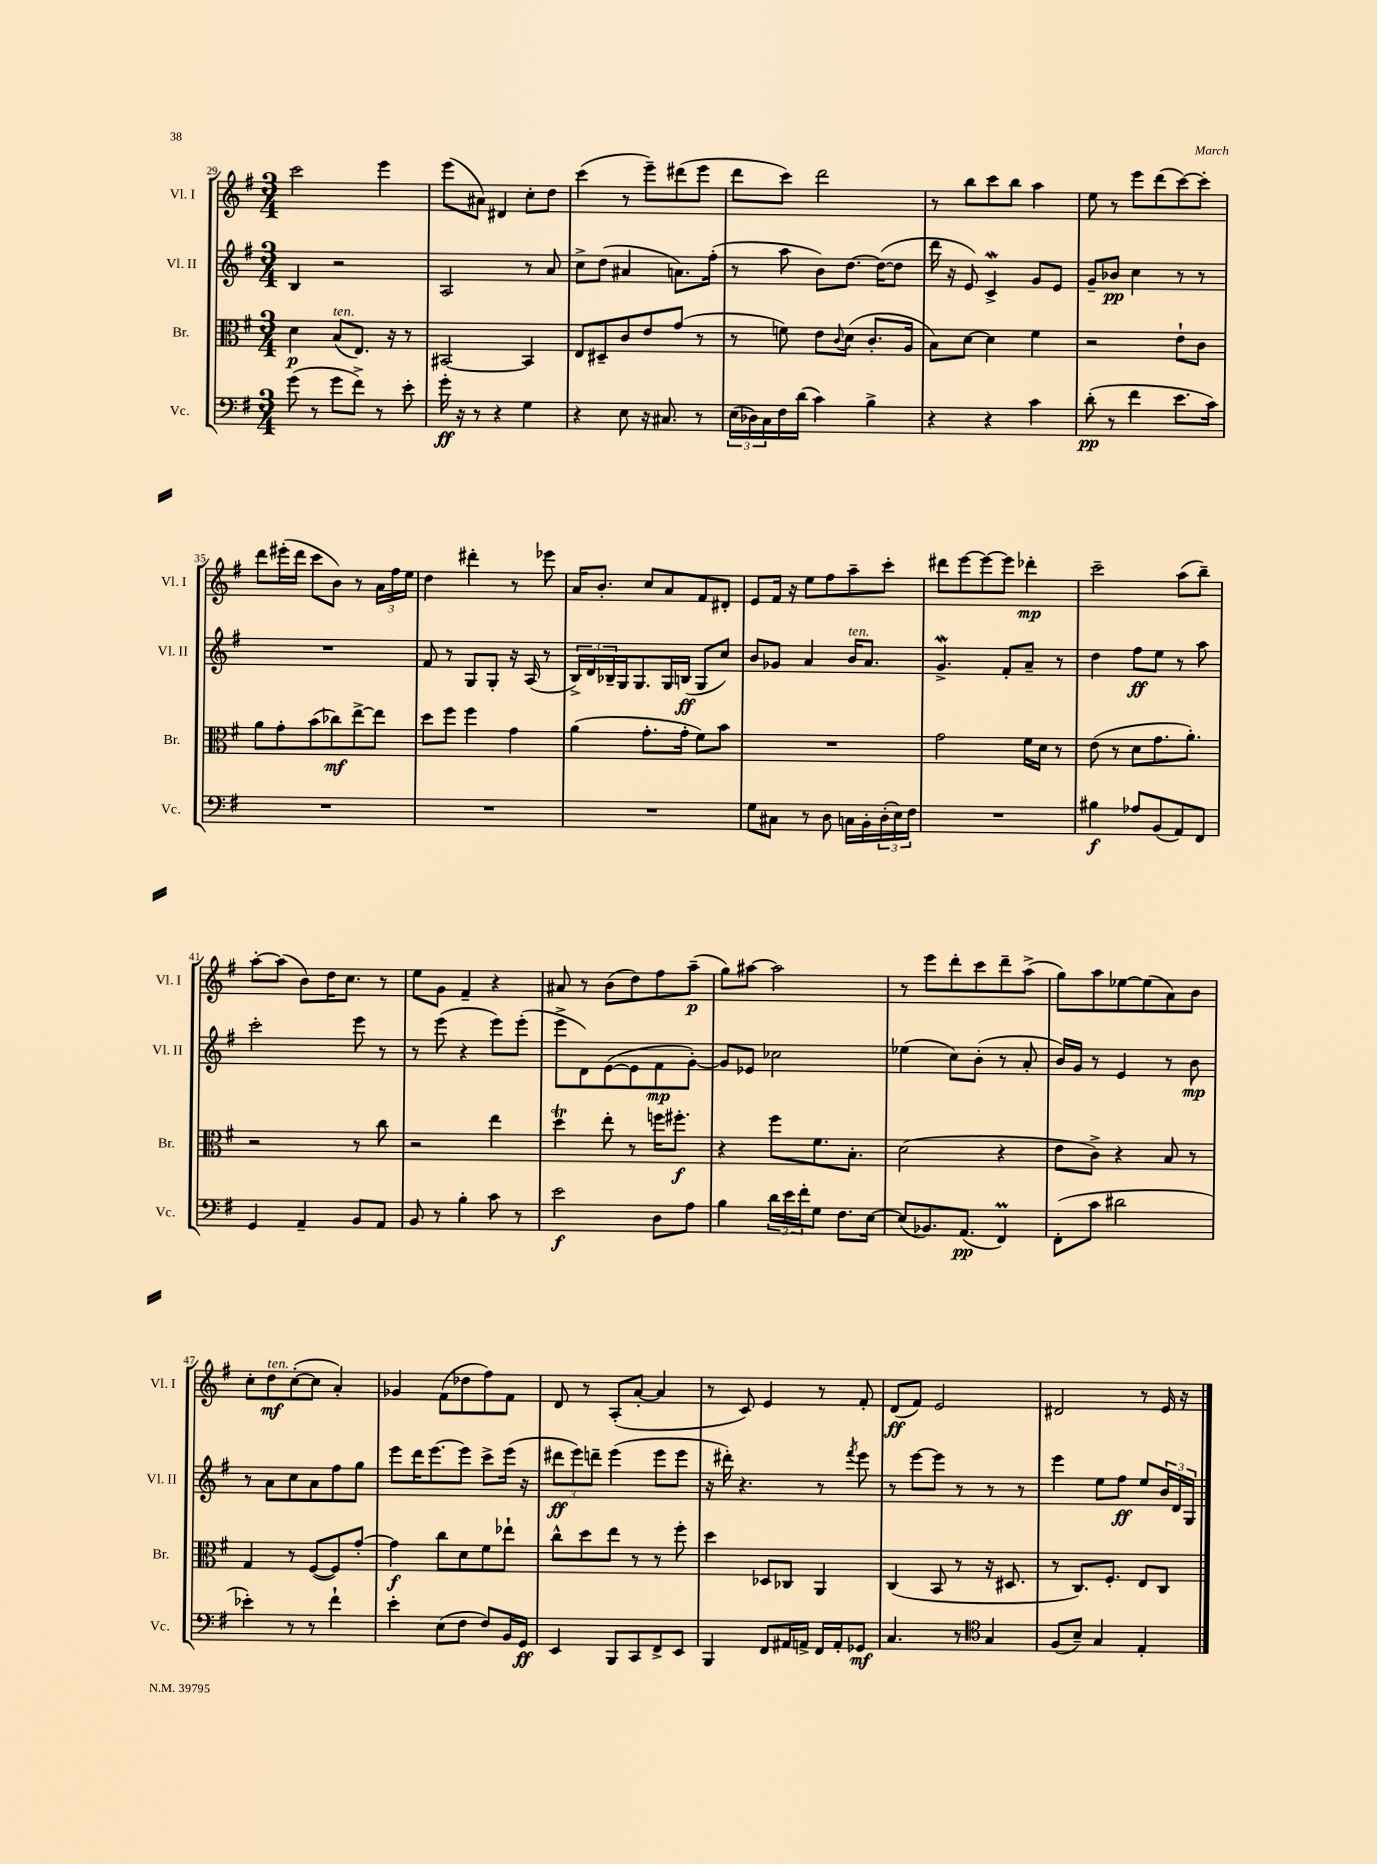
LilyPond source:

<<
\new StaffGroup <<
\new Staff = "s0" \with { instrumentName = "Vl. I" shortInstrumentName = "Vl. I" } {
    \clef treble \key g \major \numericTimeSignature \time 3/4
    c'''2 e'''4 |
    e'''8( ais'8) dis'4 c''8-. d''8 |
    c'''4( r8 e'''8--) dis'''8( e'''8 |
    d'''8 c'''8) d'''2 |
    r8 b''8 c'''8 b''8 a''4 |
    e''8 r8 e'''8 d'''8( c'''8~) c'''8-. |
    d'''8 eis'''16-.( d'''16 c'''8 b'8) r8 \tuplet 3/2 { a'16 fis''16 e''16 } |
    d''4 dis'''4-. r8 ees'''8 |
    a'16 b'8.-. c''8 a'8 fis'8 dis'8-. |
    e'8 fis'16 r16 e''8 fis''8 a''8-- c'''8-. |
    dis'''8 e'''8~ e'''8~ e'''8 des'''4-.\mp |
    c'''2-- a''8( b''8--) |
    a''8~-. a''8( b'8) d''16 c''8. r8 |
    e''8 g'8 fis'4-- r4 |
    ais'8 r8 b'8( d''8) fis''8 a''8--\p( |
    g''8) ais''8~ ais''2 |
    r8 e'''8 d'''8-. c'''8 d'''8-- a''8->( |
    g''8) a''8 ees''8~ ees''8( a'8) b'8 |
    c''8-. d''8\mf^\markup { \italic "ten." } c''8~-.( c''8 a'4-.) |
    ges'4 fis'8( des''8 fis''8) fis'8 |
    d'8 r8 a8-.( a'8~-. a'4 |
    r8 c'8) e'4 r8 fis'8-. |
    d'8\ff( fis'8) e'2 |
    dis'2 r8 e'16 r16 \bar "|." |
}
\new Staff = "s1" \with { instrumentName = "Vl. II" shortInstrumentName = "Vl. II" } {
    \clef treble \key g \major \numericTimeSignature \time 3/4
    b4 r2 |
    a2 r8 a'8 |
    c''8-> d''8( ais'4 a'8.) fis''16-.( |
    r8 a''8 b'8) d''8.~ d''16~( d''8 |
    d'''16 r16 e'8) c'4->\mordent g'8 e'8 |
    g'8-- bes'8\pp c''4 r8 r8 |
    R2. |
    fis'8 r8 g8 g8-. r16 a16( r8 |
    \tuplet 3/2 { b16->) d'16 bes16-- } g16 g8. g16 b16\ff( g8 c''8) |
    b'8 ges'8 a'4 b'16^\markup { \italic "ten." } a'8. |
    g'4.->\mordent fis'8-. a'8-- r8 |
    d''4 fis''8\ff e''8 r8 a''8 |
    c'''2-. e'''8 r8 |
    r8 e'''8( r4 e'''8) e'''8-.( |
    e'''8-> d'8) e'8~( e'8 fis'8\mp g'8~-.) |
    g'8 ees'8 ces''2 |
    ees''4( c''8) b'8-.( r8 a'8-. |
    b'16) g'16 r8 e'4 r8 b'8\mp |
    r8 a'8 c''8 a'8 fis''8 g''8 |
    e'''8 d'''16 e'''8.~ e'''8 c'''8-> e'''16( r16 |
    \tuplet 3/2 { dis'''8\ff e'''8) d'''8-- } e'''4( e'''8 e'''8 |
    r16 dis'''16-.) r4. r8 \acciaccatura { fis'''8 } e'''8 |
    r8 e'''8~ e'''8 r8 r8 r8 |
    e'''4 e''8 fis''8\ff e''8 \tuplet 3/2 { b'16 d'16 g16 } \bar "|." |
}
\new Staff = "s2" \with { instrumentName = "Br." shortInstrumentName = "Br." } {
    \clef alto \key g \major \numericTimeSignature \time 3/4
    d'4\p b8^\markup { \italic "ten." }( e8.) r16 r8 |
    bis,2~ bis,4 |
    e8 dis8-- c'8 e'8 g'8( r8 |
    r8 f'8) e'8 \appoggiatura { c'8 } d'8( c'8.-. a16 |
    b8) d'8~ d'4 fis'4 |
    r2 e'8-! c'8 |
    a'8 g'8-. b'8( ces''8\mf) e''8~-> e''8 |
    d''8 fis''8 fis''4 g'4 |
    a'4( g'8.-. g'16-. fis'8) b'8 |
    R2. |
    g'2 fis'16 d'16 r8 |
    e'8( r8 d'8 g'8. a'8.-.) |
    r2 r8 c''8 |
    r2 e''4 |
    d''4\trill e''8-. r8 f''16 fis''8.-.\f |
    r4 fis''8 fis'8. b8.-. |
    d'2( r4 |
    e'8 c'8->) r4 b8 r8 |
    g4 r8 fis8~( fis8) g'8~-. |
    g'4\f c''8 d'8 fis'8 ees''8-! |
    c''8-^ d''8 e''8 r8 r8 fis''8-. |
    d''4 des8 ces8 a,4 |
    c4( b,8 r8 r16 dis8. |
    r8 c8.) fis8.-. e8 c8 \bar "|." |
}
\new Staff = "s3" \with { instrumentName = "Vc." shortInstrumentName = "Vc." } {
    \clef bass \key g \major \numericTimeSignature \time 3/4
    g'8( r8 g'8 fis'8->) r8 e'8-. |
    g'16-.\ff r16 r8 r4 g4 |
    r4 e8 r16 cis8. r8 |
    \tuplet 3/2 { e16( des16) c16 } fis16 d'16( c'4) b4-> |
    r4 r4 c'4 |
    d'8-.\pp( r8 fis'4 e'8. c'16) |
    R2. |
    R2. |
    R2. |
    g8 cis8 r8 d8 c16 b,16-. \tuplet 3/2 { d16-.( e16) fis16 } |
    R2. |
    bis4\f aes8 b,8( a,8) fis,8 |
    g,4 a,4-- b,8 a,8 |
    b,8 r8 b4-. c'8 r8 |
    e'2\f d8 a8 |
    b4 \tuplet 3/2 { d'16 e'16 fis'16-. } g8 fis8. e16~ |
    e8( bes,8.) a,8.\pp( fis,4\prall) |
    fis,8-.( c'8 dis'2 |
    ees'4-.) r8 r8 fis'4-! |
    e'4-. e8( fis8 fis8) b,16 g,16\ff |
    e,4 b,,8 c,8 fis,8-> e,8 |
    b,,4 fis,8 ais,16 a,16-> fis,16 a,16-. ges,8\mf |
    c4. r8 \clef tenor g4 |
    fis8( b8--) g4 e4-. \bar "|." |
}
>>
>>
\layout { \context { \Score currentBarNumber = #29 } }
